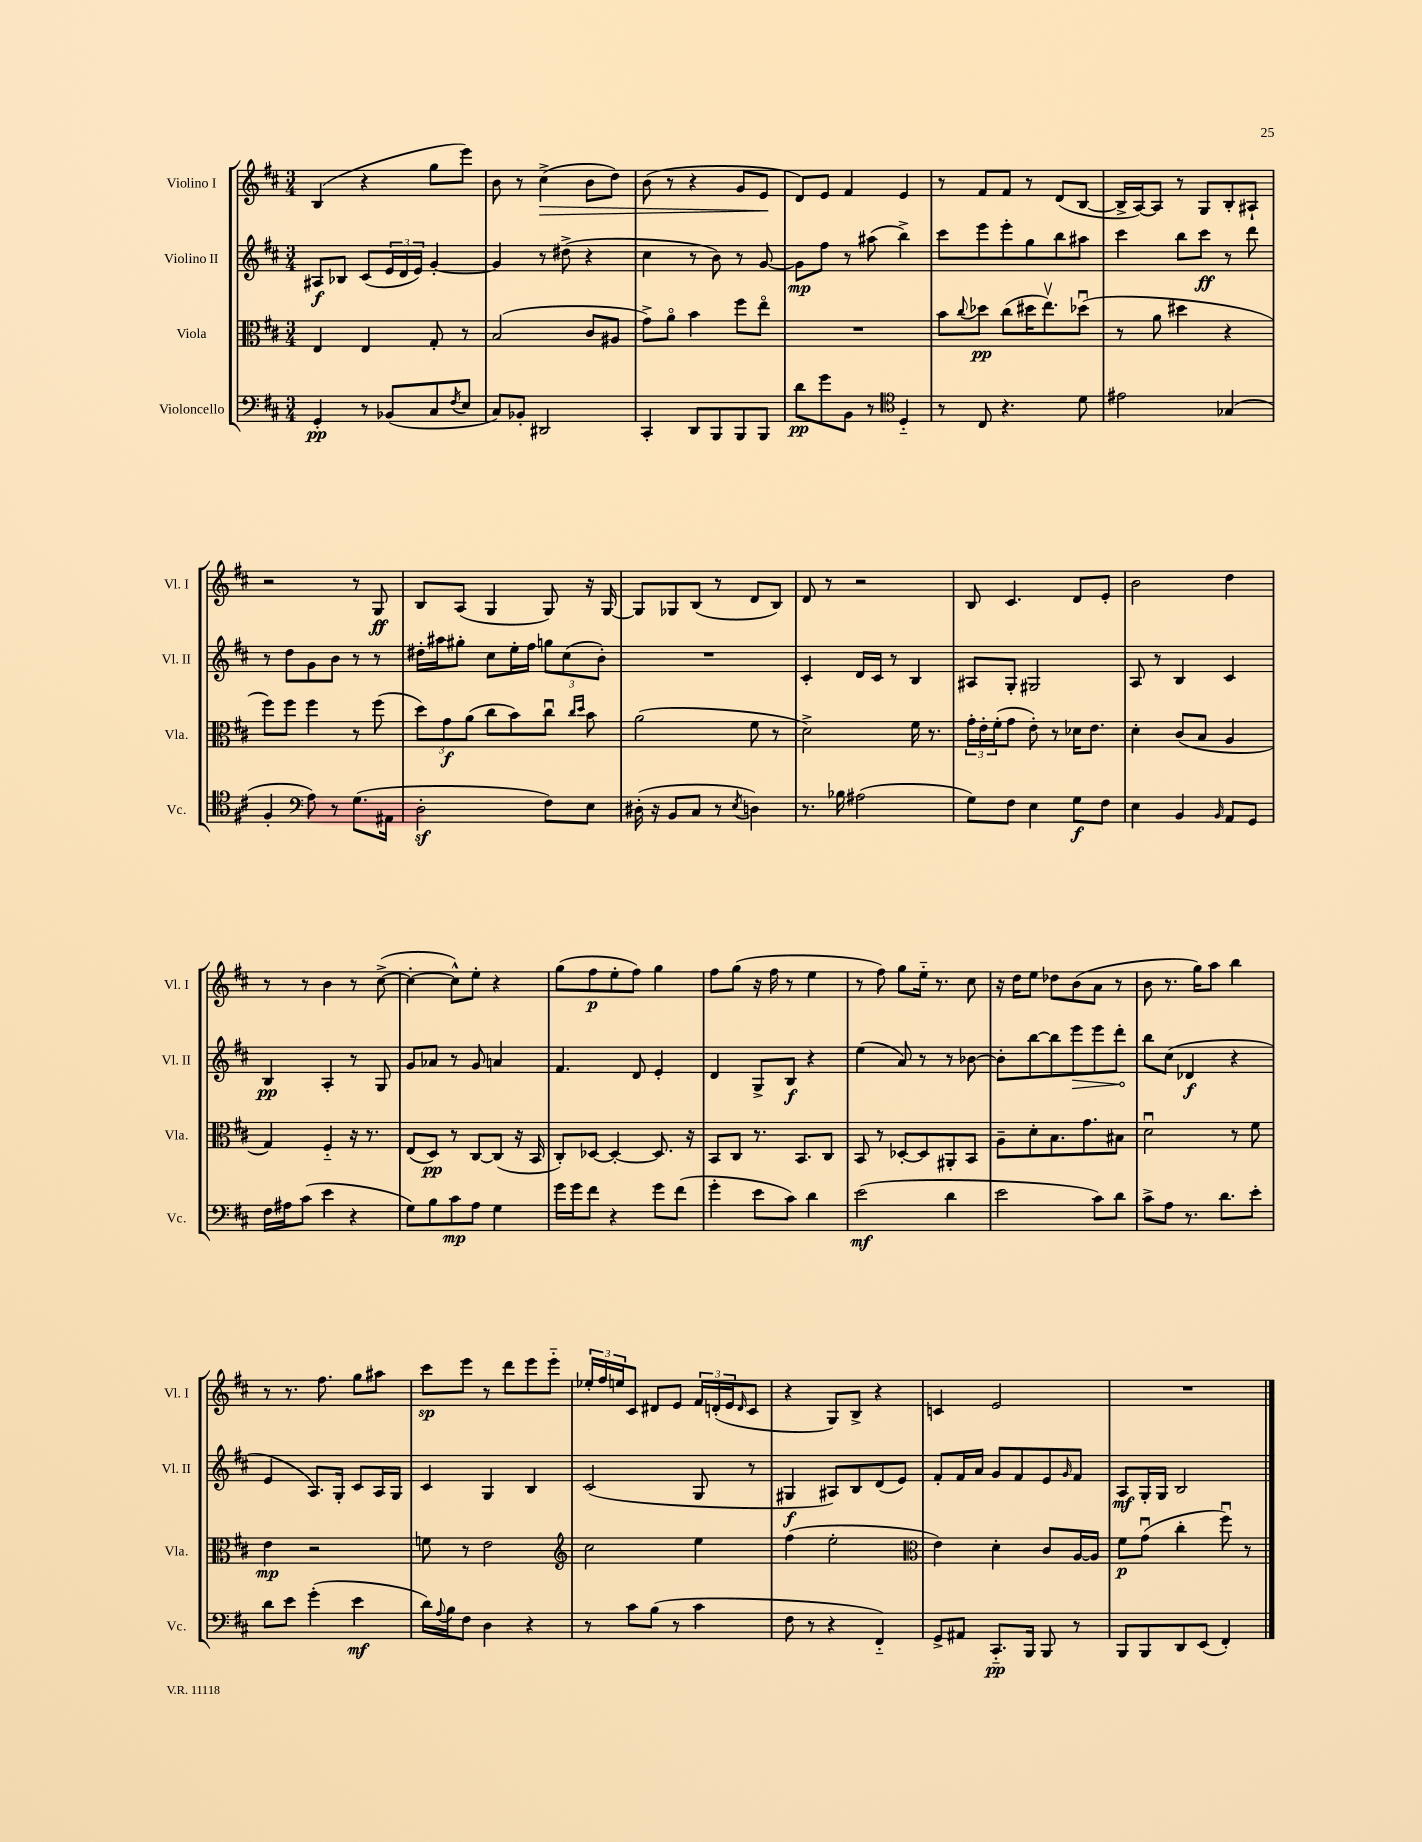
<<
\new StaffGroup <<
\new Staff = "s0" \with { instrumentName = "Violino I" shortInstrumentName = "Vl. I" } {
    \clef treble \key d \major \numericTimeSignature \time 3/4
    b4( r4 g''8 e'''8) |
    b'8 r8 cis''4->\>( b'8 d''8) |
    b'8( r8 r4 g'8 e'8\! |
    d'8) e'8 fis'4 e'4 |
    r8 fis'8 fis'8 r8 d'8( b8~ |
    b16-> a16~) a8 r8 g8 b8-. ais8-! |
    r2 r8 g8\ff |
    b8 a8( g4 g8) r16 g16~ |
    g8 ges8 b8( r8 d'8 b8) |
    d'8 r8 r2 |
    b8 cis'4. d'8 e'8-. |
    b'2 d''4 |
    r8 r8 b'4 r8 cis''8~->( |
    cis''4~-. cis''8-^) e''8-. r4 |
    g''8( fis''8\p e''8-. fis''8) g''4 |
    fis''8 g''8( r16 fis''16 r8 e''4 |
    r8 fis''8) g''8 e''16-_ r8. cis''8 |
    r16 d''16 e''8 des''8 b'8( a'8 r8 |
    b'8 r8. g''16) a''8 b''4 |
    r8 r8. fis''8. g''8 ais''8 |
    cis'''8\sp e'''8 r8 d'''8 e'''8 e'''8-_ |
    \tuplet 3/2 { ees''16-. fis''16 e''16 } cis'8 dis'8 e'8 \tuplet 3/2 { fis'16 d'16-.( e'16 } \grace { d'16 } cis'8 |
    r4 g8) b8-> r4 |
    c'4 e'2 |
    R2. \bar "|." |
}
\new Staff = "s1" \with { instrumentName = "Violino II" shortInstrumentName = "Vl. II" } {
    \clef treble \key d \major \numericTimeSignature \time 3/4
    ais8\f bes8 cis'8( \tuplet 3/2 { e'16 d'16 e'16) } g'4~-. |
    g'4 r8 dis''8->( r4 |
    cis''4 r8 b'8) r8 g'8~ |
    g'8\mp fis''8 r8 ais''8( b''4->) |
    cis'''8 e'''8 e'''8-. g''8 b''8 ais''8 |
    cis'''4 b''8 cis'''8\ff r8 d'''8 |
    r8 d''8 g'8 b'8 r8 r8 |
    dis''16-. ais''16 gis''8-. cis''8 e''16-. fis''16 \tuplet 3/2 { g''8 cis''8( b'8-.) } |
    R2. |
    cis'4-. d'16 cis'16 r8 b4 |
    ais8 g8-. gis2 |
    a8 r8 b4 cis'4 |
    b4\pp a4-. r8 g8 |
    g'8 aes'8 r8 g'8 a'4 |
    fis'4. d'8 e'4-. |
    d'4 g8-> b8\f r4 |
    e''4( a'8) r8 r8 bes'8~ |
    bes'8-. b''8~ b''8 \once \override Hairpin.circled-tip = ##t e'''8\> e'''8 d'''8-.\! |
    b''8 cis''8( des'4\f r4 |
    e'4 a8.) g16-. cis'8 a16 g16 |
    cis'4 g4 b4 |
    cis'2( g8 r8 |
    gis4\f ais8) b8 d'8( e'8) |
    fis'8-. fis'16 a'16 g'8 fis'8 e'8 \grace { g'16 } fis'8 |
    a8\mf g16-. g16 b2 \bar "|." |
}
\new Staff = "s2" \with { instrumentName = "Viola" shortInstrumentName = "Vla." } {
    \clef alto \key d \major \numericTimeSignature \time 3/4
    e4 e4 g8-. r8 |
    b2( cis'8 ais8 |
    g'8->) a'8\flageolet b'4 fis''8 e''8\flageolet |
    R2. |
    b'8 \appoggiatura { cis''8 } des''8\pp cis''8( dis''16 e''8.\upbow) des''8\downbow( |
    r8 a'8 dis''4 r4 |
    fis''8) fis''8 fis''4 r8 fis''8( |
    \tuplet 3/2 { d''8) g'8\f a'8( } cis''8 b'8) cis''8\downbow \grace { cis''16 d''16 } b'8 |
    a'2( fis'8 r8 |
    d'2->) fis'16 r8. |
    \tuplet 3/2 { g'16-. e'16-. fis'16-.( } g'8 e'8-.) r8 des'16 e'8. |
    d'4-. cis'8( b8 a4 |
    g4) fis4-_ r16 r8. |
    e8( d8\pp) r8 cis8~ cis8( r16 b,16 |
    cis8-.) des8~ des4~-. des8. r16 |
    b,8 cis8 r8. b,8. cis8 |
    b,8 r8 des8~-. des8 ais,8-. b,8 |
    a8-- d'8-. b8. g'8. bis8 |
    d'2\downbow r8 fis'8 |
    e'4\mp r2 |
    f'8 r8 e'2 |
    \clef treble cis''2 e''4 |
    fis''4( e''2-. |
    \clef alto e'4) d'4-. cis'8 a16~ a16 |
    fis'8\p g'8\downbow( cis''4-. fis''8\downbow) r8 \bar "|." |
}
\new Staff = "s3" \with { instrumentName = "Violoncello" shortInstrumentName = "Vc." } {
    \clef bass \key d \major \numericTimeSignature \time 3/4
    g,4-.\pp r8 bes,8( cis8 \acciaccatura { fis8 } e8 |
    cis8) bes,8-. dis,2 |
    cis,4-. d,8 b,,8 b,,8 b,,8 |
    d'8\pp g'8 b,8 r8 \clef tenor d4-_ |
    r8 cis8 r4. d'8 |
    eis'2 ges4( |
    fis4-. \clef bass a8) r8 g8.( ais,16 |
    d2-.\sf fis8) e8 |
    dis16-.( r16 b,8 cis8 r8 \acciaccatura { e8 } d4) |
    r8. bes16 ais2( |
    g8) fis8 e4 g8\f fis8 |
    e4 b,4 \grace { b,16 } a,8 g,8 |
    fis16 ais16 cis'8( e'4 r4 |
    g8) b8 cis'8\mp a8 g4 |
    g'16 g'16 fis'8 r4 g'8 fis'8( |
    g'4-. e'8 cis'8) d'4 |
    e'2\mf( d'4 |
    e'2 cis'8) d'8 |
    cis'8-> a8 r8. d'8. e'8-. |
    d'8 e'8 g'4-.( e'4\mf |
    d'16) \appoggiatura { a8 } b16 fis8 d4 r4 |
    r8 cis'8 b8( r8 cis'4 |
    fis8 r8 r4 fis,4-_) |
    g,8-> ais,8 cis,8.-_\pp b,,16 b,,8 r8 |
    b,,8 b,,8 d,8 e,8( fis,4-.) \bar "|." |
}
>>
>>
\layout { \context { \Score \remove "Bar_number_engraver" } }
